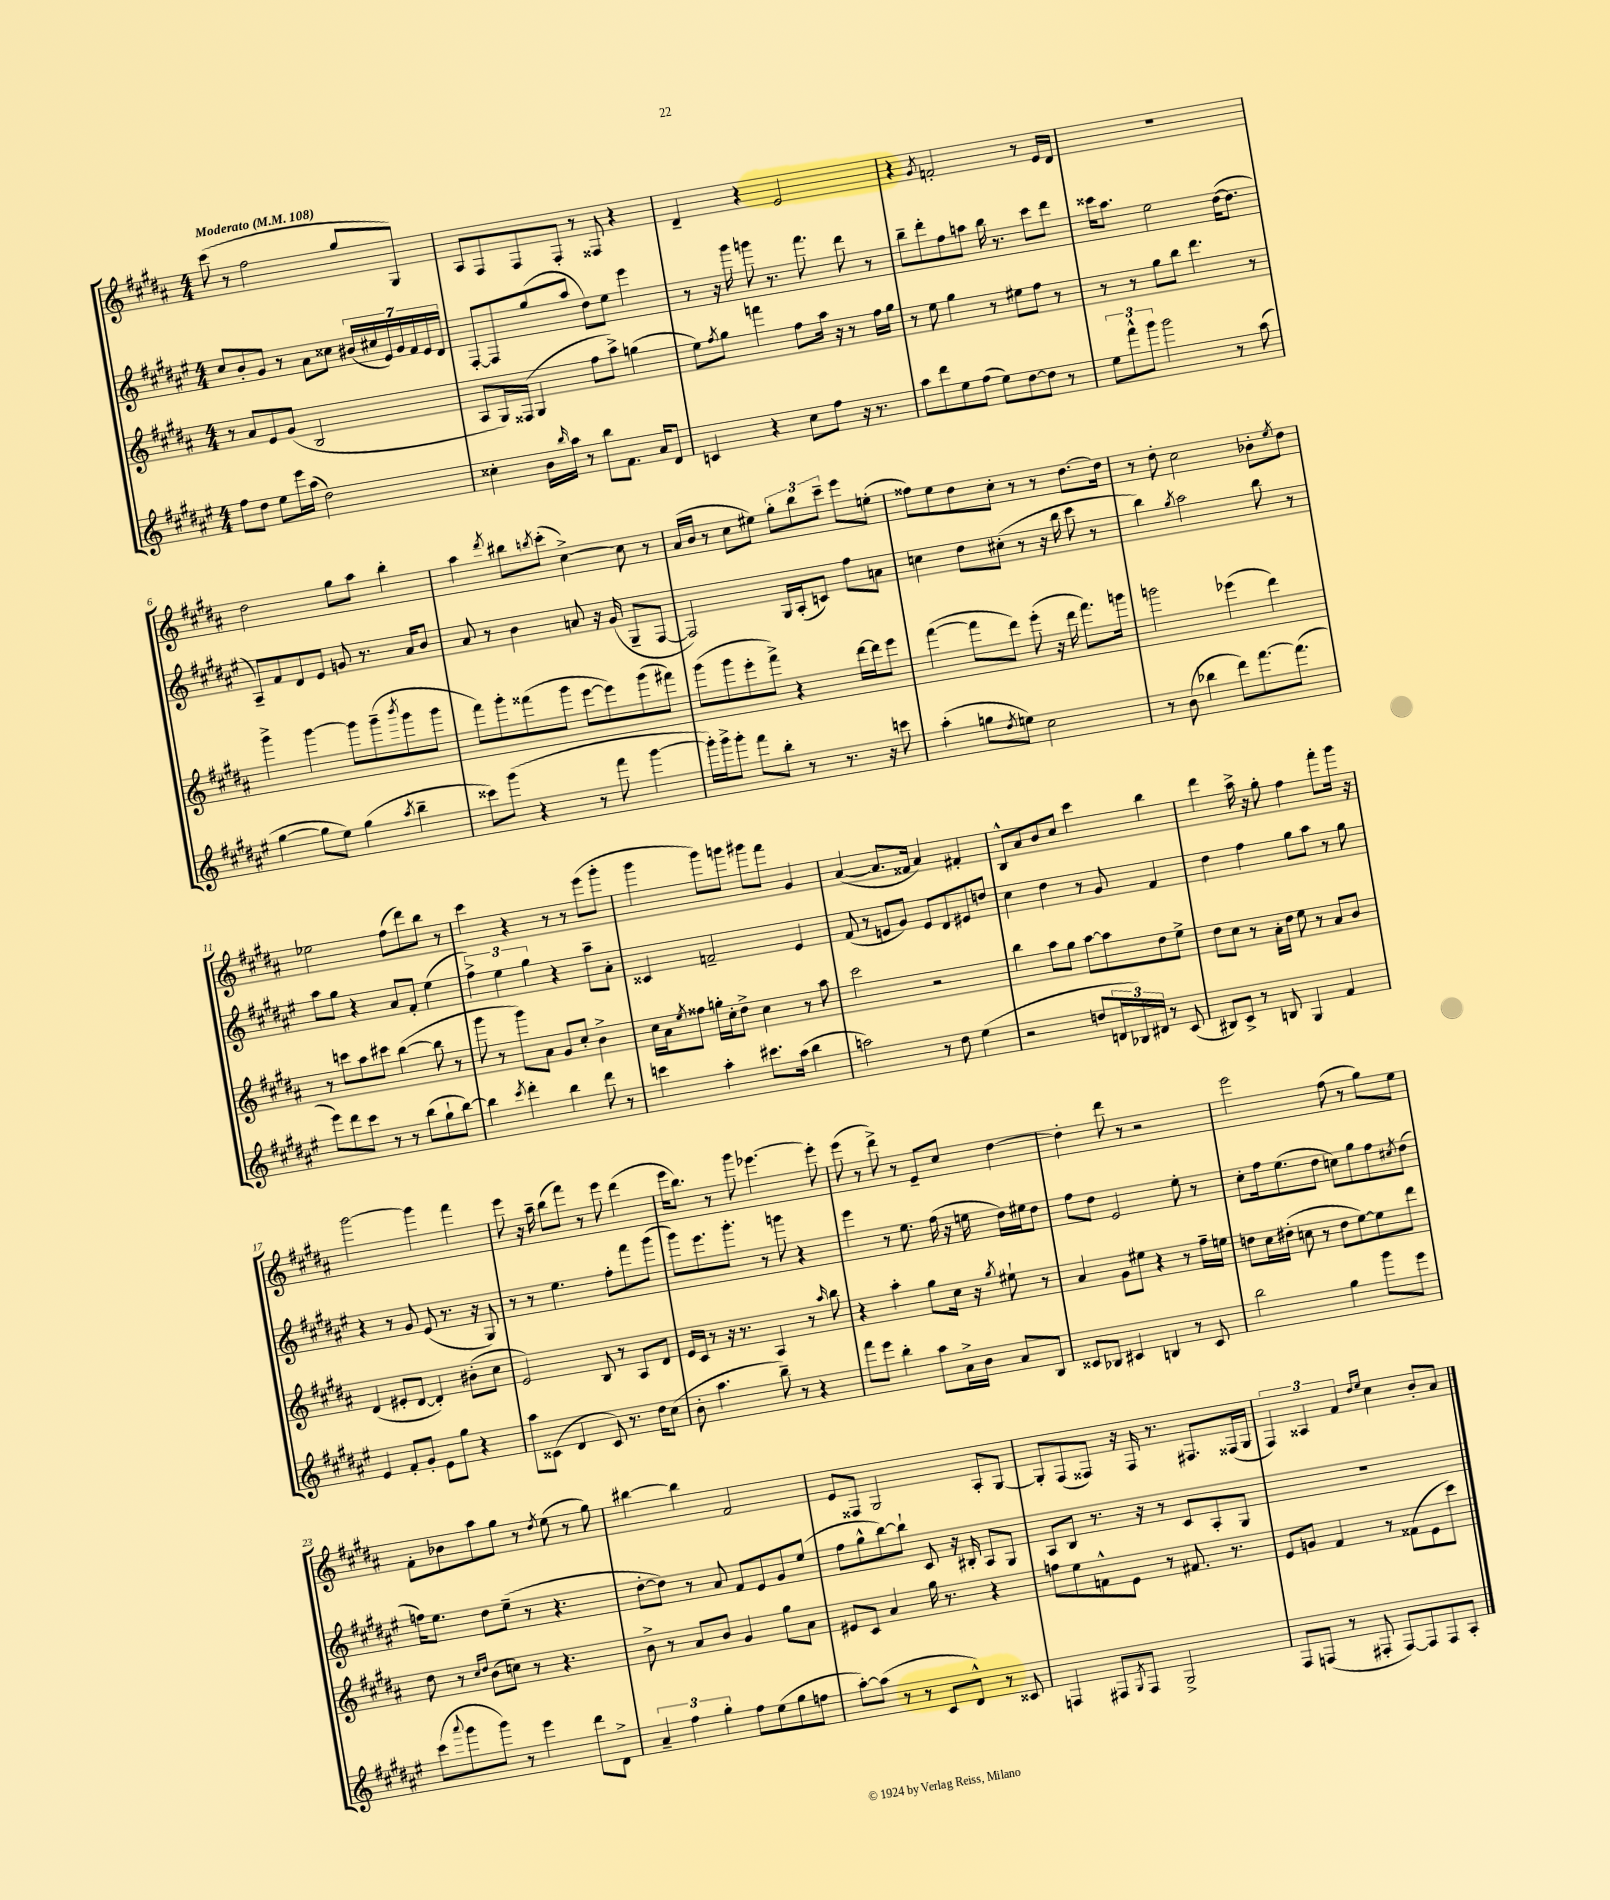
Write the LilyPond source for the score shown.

<<
\new StaffGroup <<
\new Staff = "s0" {
    \clef treble \key b \major \numericTimeSignature \time 4/4 \tempo "Moderato" 4 = 108
    cis'''8( r8 fis''2 gis''8 gis8) |
    ais8 fis8 fis8 fis8-. r8 fisis8 r4 |
    dis'4-- r4 e'2 |
    r4 \acciaccatura { gis'8 } f'2-. r8 e'16 dis'16 |
    R1 |
    dis''2 gis''8 ais''8 b''4-. |
    ais''4 \acciaccatura { dis'''8 } bis''8 \acciaccatura { b''8 } cis'''8-.( cis''4~->) cis''8 r8 |
    ais'16( b'16 r8 cis''8 eis''8) \tuplet 3/2 { gis''8-. b''8 cis'''8-- } e'''8 e''8-.( |
    fisis''8) e''8 dis''8 cis''8-. r8 r8 dis''8.~ dis''16 |
    r8 dis''8-. cis''2 bes'8-. \acciaccatura { e''8 } dis''8 |
    ees''2 fis''8( dis'''8) b''8 r8 |
    cis'''4 r4 r8 r8 e'''8( gis'''8-. |
    gis'''4 gis'''8) g'''8 gis'''8 fis'''8 gis'4 |
    ais'4~( ais'8. fisis'16 ais'4) fis'4-. |
    b8-^ ais'8 b'8 cis''8 cis'''4 b''4 |
    dis'''4 ais''16-> r16 gis''8-. fis''4 fis'''8-. gis'''16 r16 |
    gis'''2~ gis'''4 fis'''4 |
    e'''8 r16 ais''16-- b''8( fis'''8) r8 e'''8 dis'''4( |
    e'''16 b''8.) r8 gis'''8 ees'''4.~ ees'''8-. |
    e'''8( r8 dis'''8->) r8 e'8-- cis''8 dis''4~ |
    dis''4-. dis'''8 r8 r2 |
    e'''2 fis''8( r8 gis''8) e''8 |
    fis'8-. bes'8 ais''8 gis''8 r8 \acciaccatura { dis''8 } e''8( r8 gis''8) |
    bis''4~ bis''4 fis'2 |
    e'8 fisis8 gis2 ais8-. gis8~ |
    gis8-. fis8( fisis8) r16 fisis16 r8. fis8. fisis16( gis16 |
    \tuplet 3/2 { fis4) aisis4 fis'4 } \grace { dis''16 e''16 } cis''4 b'8-. ais'8 \bar "|." |
}
\new Staff = "s1" {
    \clef treble \key fis \major \numericTimeSignature \time 4/4
    cis''8 b'8-. gis'8 r8 ais'8 cisis''8 \tuplet 7/4 { bis'16( cis''16 eis'16) gis'16 fis'16 eis'16 dis'16 } |
    fis8~-. fis8 gis''8( ais''8 dis''8) eis''8 eis'''4 |
    r8 r16 gis'''16 g'''8 r8. fis'''8. dis'''8 r8 |
    b''8-- dis'''8-. fis''8 a''8 b''16 r8. cis'''8 dis'''8 |
    cisis'''16 ais''8. eis''2 dis''16~( dis''8. |
    ais8--) fis'8 dis'8 eis'8 g'8 r8. ais'16 b'8 |
    ais'8 r8 b'4 a'8 r16 gis'16( gis8-- fis8~ |
    fis2) gis16 ais16-.( c'8) fis''8 a'8 |
    c''4 dis''8 cis''8-.( r8 r16 b''16 cis'''8 r8 |
    b''4) \acciaccatura { gis''8 } ais''2 b''8 r8 |
    ais''8 gis''8 r4 ais'8 fis'8-. eis''4( |
    \tuplet 3/2 { fis''4->) eis''4 gis''4 } r4 ais''8-- ais'8-. |
    cisis'4 f'2-- eis'4 |
    fis'8( r8 e'8 gis'8) e'8 dis'8 eis'8 d''8 |
    cis''4 dis''4 r8 gis'8 fis'4 |
    dis''4 fis''4 gis''8 ais''8 r8 gis''8 |
    r4 r8 gis'8 eis'8( r8. r16 gis8) |
    r8 r8 eis''4. fis''8-. fis'''8 gis'''8( |
    gis'''8) eis'''8. gis'''8.-. r8 g'''8 r4 |
    eis'''4 r8 eis''8. fis''16( r16 e''16 dis''16) eis''16 dis''8 |
    fis''8 dis''8 eis'2 eis''8-. r8 |
    cis''8-. fis''16 eis''8.( dis''8 c''8) gis''8 fis''8 \acciaccatura { cis''8 } dis''8( |
    f''16) eis''8. dis''8 eis''8--( r8 r4. |
    dis''8~-. dis''8) r8 ais'8 fis'8 eis'8 gis'8 eis''8( |
    fis''8 gis''8-^ b''8~) b''8-! cis'8 r16 bis16-. ais8 gis8 |
    ais8 b8 r8. r16 r8 cis'8 ais8-. gis8 |
    R1 \bar "|." |
}
\new Staff = "s2" {
    \clef treble \key b \major \numericTimeSignature \time 4/4
    r8 ais'8 e'8 gis'8( b2 |
    ais8 gis16) fisis16( gis4 fis''8 ais''8->) g''4( |
    e''8) \acciaccatura { fis''8 } gis''8 f'''4 fis''8 ais''16 r16 r8 fis''16 gis''16 |
    r8 e''8 gis''4 r8 eis''8 fis''8 r8 |
    r8 r8 gis''8 b''8 dis'''4. r8 |
    gis'''4-> gis'''4~ gis'''8 gis'''8--( \acciaccatura { b'''8 } gis'''8 gis'''8 |
    fis'''8) gis'''8-. fisis'''8( gis'''8 e'''8~ e'''8) gis'''8( fis'''8) |
    gis'''8( gis'''8 e'''8-. fis'''8->) r4 dis'''16~ dis'''16 e'''8 |
    fis'''4~( fis'''8 dis'''8) e'''8-.( r16 dis'''16 fis'''8.) g'''16 |
    g'''2 ees'''4( dis'''4) |
    r8 c'''8 ais''8 cis'''8 b''4~( b''8 r8 |
    gis'''8 r8 gis'''8) ais'8 gis'8 cis''8-. b'4-> |
    cis''16 ais'16 \acciaccatura { e''8 } fisis''8 g''16-. cis''16-. dis''8-> cis''4 r8 ais''8 |
    cis'''2 r2 |
    b''4 ais''8 gis''8 ais''8~ ais''8 dis''8 e''8-> |
    dis''8 cis''8 r8 ais'16-. dis''16 e''8 r8 ais'8 b'8 |
    dis'4( eis'8-. dis'8~ dis'4-.) bis'8-.( cis''8 |
    e'2) b8 r8 ais8 dis'8 |
    e'16 cis'16 r8 r16 r8. ais4 r8 \grace { ais''16 } b''8 |
    r4 ais''4-. gis''8 cis''16 r16 \acciaccatura { gis''8 } eis''8-! r8 |
    ais'4 gis'8 eis''8 r4 r8 fis''16-- e''16 |
    d''8 cis''16 dis''16-.( c''8 r8 dis''8 e''8~) e''8 dis'''8 |
    dis''8 r8 \grace { cis''16 dis''16 } b'8( c''8) r8 r4. |
    b'8-> r8 ais'8 b'8 gis'4 gis''8 ais'8 |
    eis'8 cis'8 ais'4 gis''16 r8. r4 |
    f''8 e''8 f'8-^ e'8 r8 fis'8. r8. |
    e'8 g'8 fis'4 r8 fisis'8( e'8 cis'''8) \bar "|." |
}
\new Staff = "s3" {
    \clef treble \key fis \major \numericTimeSignature \time 4/4
    fis''8 dis''8 eis''8 eis'''16 ais''16( dis''2) |
    cisis''4-. b'16 \grace { b''16 } ais''16 r8 b''8 fis'8. ais'16 dis'8 |
    c'4 r4 cis''8 fis''8 r16 r8. |
    ais''8 dis'''8 eis''8 fis''8( eis''8) dis''8~ dis''8 r8 |
    \tuplet 3/2 { eis''8 fis'''8-^ gis'''8 } gis'''2 r8 ais''8( |
    gis''4~ gis''8 eis''8) gis''4( \acciaccatura { ais''8 } b''4-- |
    cisis'''8) gis'''8( r4 r8 fis'''8 gis'''4~ |
    gis'''16-.) gis'''16-> gis'''8-. fis'''8 b''8-. r8 r8. r16 c'''8 |
    ais''4-.( g''8 \acciaccatura { dis''8 } e''8) cis''2 |
    r8 b'8( bes''4 dis'''8) fis'''8.~ fis'''8.( |
    eis'''8) dis'''8 cis'''8 r8 r8 b''8( gis''8-! b''8~) |
    b''4 \acciaccatura { cis'''8 } dis'''4-. b''4 dis'''8 r8 |
    c'''4 ais''4-. cis'''8. ais''16( b''4 |
    a''2) r8 dis''8 eis''4( |
    r2 d''8 \tuplet 3/2 { d'16 bes16) dis'16 } r8 cis'8( |
    bis8) cis'8-> r8 b8 gis4 fis'4 |
    eis'4 fis'8-. gis'8-. eis'8 gis''8 r4 |
    ais''8 cisis'8( dis'4 cisis'8) r8. dis''16 cis''8( |
    b'8-. ais''4. b''8--) r8 r4 |
    fis'''8 eis'''8 b''4-. ais''8 ais'16-> b'16 ais'8 b8 |
    cisis'8 bes8 cis'4 b4 r8 cis'8 |
    b''2 gis''4 gis'''8 eis'''8 |
    cis'''8( \appoggiatura { ais'''8 } gis'''8 gis'''8) r8 eis'''4 dis'''8 dis'8-> |
    \tuplet 3/2 { ais'4-- fis''4 gis''4-. } fis''8 eis''8( gis''8 f''8 |
    ais''8~-.) ais''8( r8 r8 cis'8 dis'8-^) r8 cisis'8 |
    f4 fis8 \acciaccatura { gis8 } fis8 gis2-> |
    fis8 f8( r8 fis8-. fis8~) fis8 fis8 ais8-. \bar "|." |
}
>>
>>
